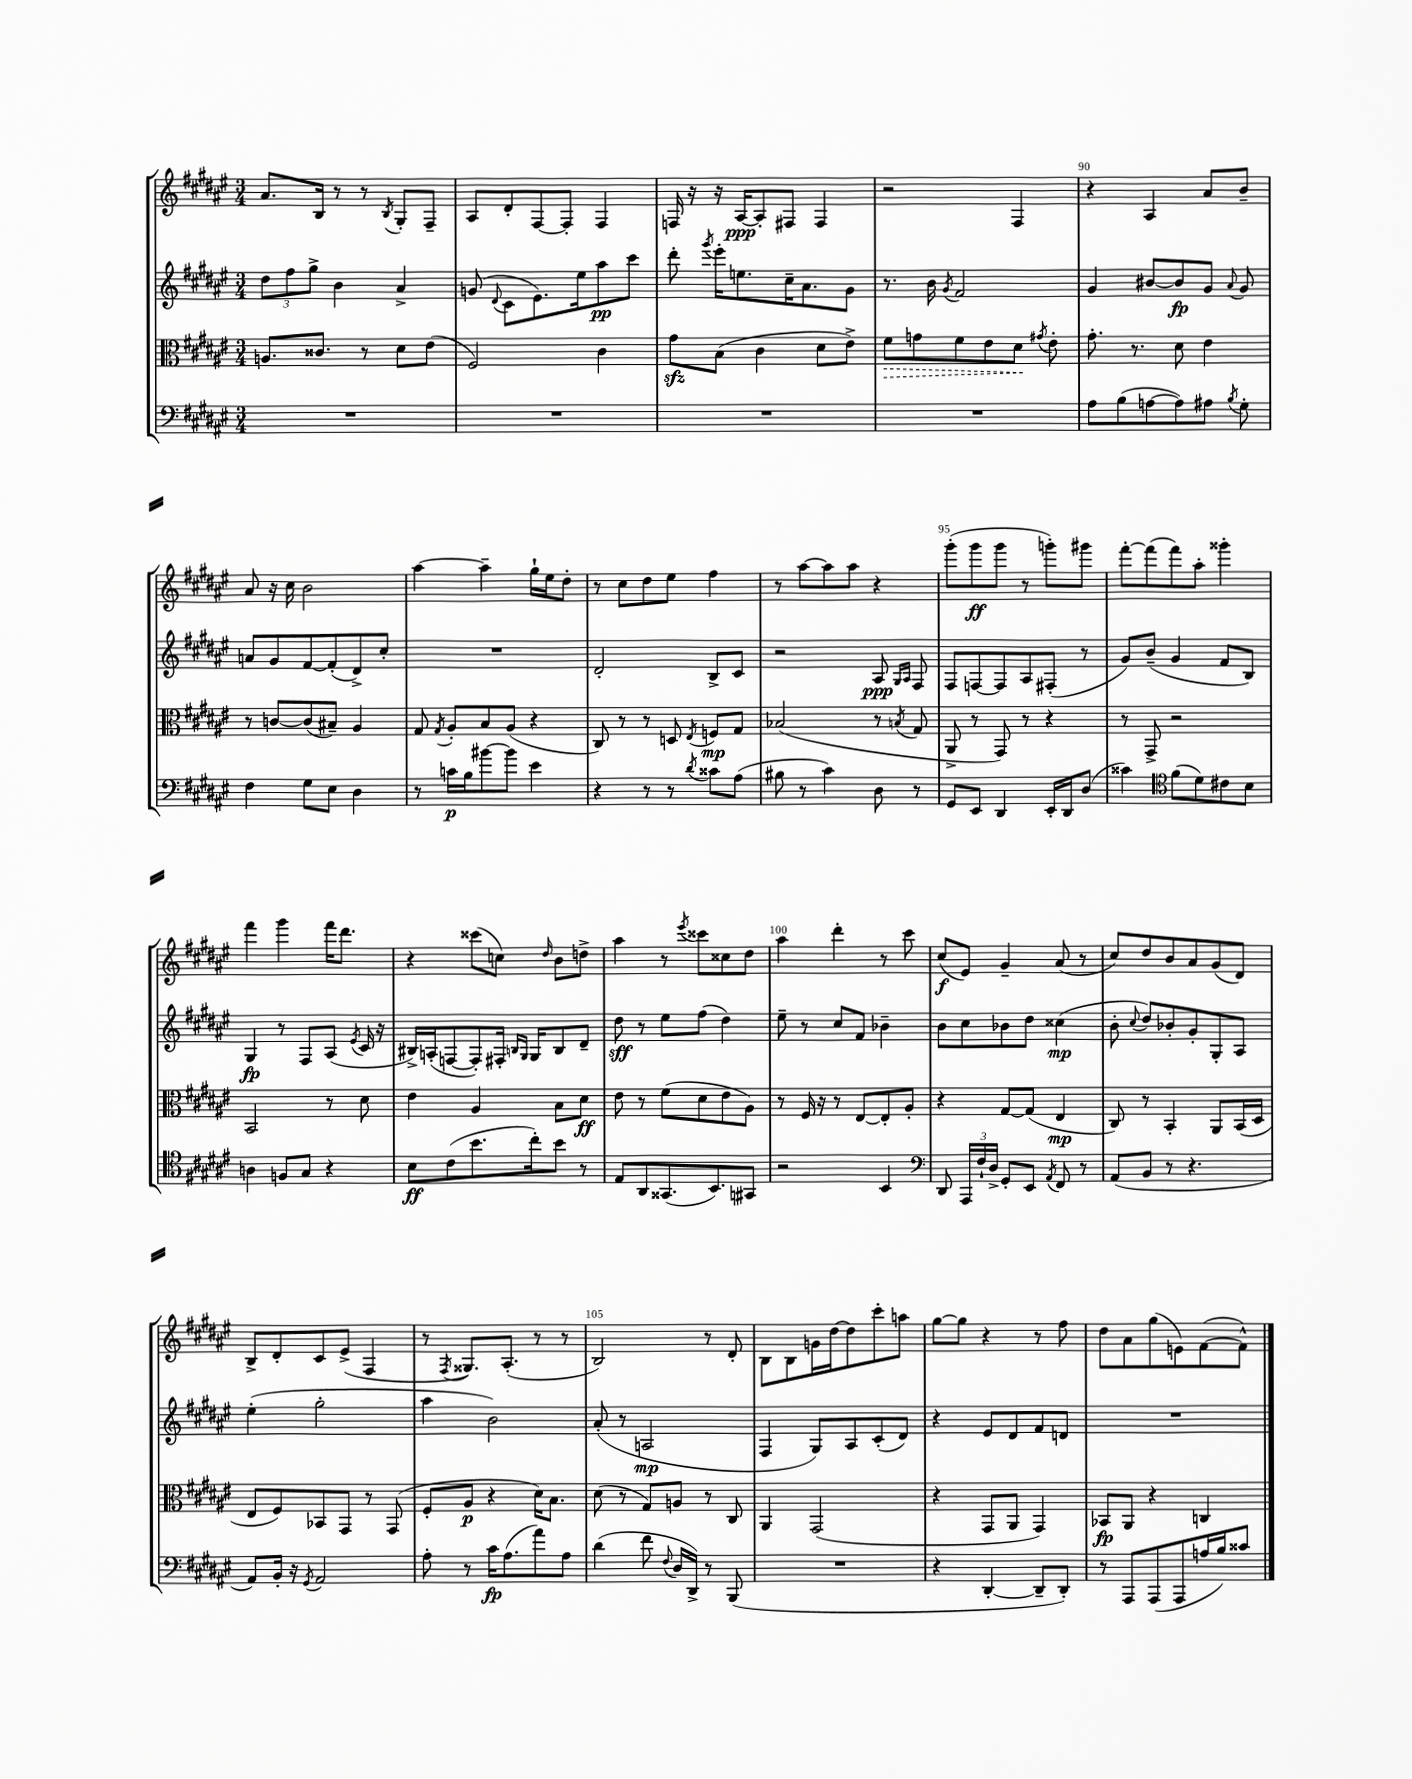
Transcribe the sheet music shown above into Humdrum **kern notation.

**kern	**dynam	**kern	**dynam	**kern	**dynam	**kern	**dynam
*part4	*part4	*part3	*part3	*part2	*part2	*part1	*part1
*staff4	*staff4	*staff3	*staff3	*staff2	*staff2	*staff1	*staff1
*clefF4	*	*clefC3	*	*clefG2	*	*clefG2	*
*k[f#c#g#d#a#e#]	*	*k[f#c#g#d#a#e#]	*	*k[f#c#g#d#a#e#]	*	*k[f#c#g#d#a#e#]	*
*M3/4	*	*M3/4	*	*M3/4	*	*M3/4	*
=86	=86	=86	=86	=86	=86	=86	=86
2.r	.	8.An/L	.	12dd#\L	.	8.a#/L	.
.	.	.	.	12ff#\	.	.	.
.	.	.	.	12gg#^\J	.	.	.
.	.	8.c##X/J	.	.	.	16B/Jk	.
.	.	.	.	4b\	.	8r	.
.	.	8r	.	.	.	8r	.
.	.	.	.	.	.	8qB/	.
.	.	8d#\L	.	4a#^/	.	8G#'/L	.
.	.	(8e#\J	.	.	.	8F#~/J	.
=87	=87	=87	=87	=87	=87	=87	=87
2.r	.	2F#/)	.	(8gn/	.	8A#/L	.
.	.	.	.	8qqd#/	.	.	.
.	.	.	.	8c#\L	.	8d#'/	.
.	.	.	.	8.e#\)	.	[8F#/	.
.	.	.	.	.	.	8F#'/J]	.
.	.	.	.	16ee#\k	.	.	.
.	.	4c#\	.	8aa#\	pp	4F#/	.
.	.	.	.	8ccc#\J	.	.	.
=88	=88	=88	=88	=88	=88	=88	=88
2.r	.	8g#zz\L	.	8ddd#'\	.	16Fn/	.
.	.	.	.	.	.	16r	.
.	.	.	.	8qggg#/	.	.	.
.	.	(8B\J	.	16eee#'\KL	.	16r	.
.	.	.	.	8.een\	.	[16A#/KL	ppp
.	.	4c#\	.	.	.	8A#'/]	.
.	.	.	.	16cc#~\K	.	8F#X/J	.
.	.	.	.	8.a#\	.	.	.
.	.	8d#\L	.	.	.	4F#/	.
.	.	8e#^\J)	.	8g#\J	.	.	.
=89	=89	=89	=89	=89	=89	=89	=89
!	!	!	!LO:HP:b	!	!	!	!
2.r	.	8f#\L	>	8.r	.	2r	.
.	.	8gn\	.	.	.	.	.
.	.	.	.	16b\	.	.	.
.	.	.	.	8qg#/	.	.	.
.	.	8f#\	.	2f#/	.	.	.
.	.	8e#\	.	.	.	.	.
.	.	8d#\J	.	.	.	4F#/	.
.	.	8qg#X/	.	.	.	.	.
.	.	8e#'\	]	.	.	.	.
=90	=90	=90	=90	=90	=90	=90	=90
8A#\L	.	8.g#'\	.	4g#/	.	4r	.
(8B\	.	.	.	.	.	.	.
.	.	8.r	.	.	.	.	.
[8An\	.	.	.	[8b#X/L	.	4A#/	.
8A\])	.	8d#\	.	8b#/]	fp	.	.
8A#X\J	.	4e#\	.	8g#/J	.	8a#/L	.
8qB/	.	.	.	8qqa#/	.	.	.
8G#'\	.	.	.	8g#/	.	8b~/J	.
!!LO:LB:g=z
=91	=91	=91	=91	=91	=91	=91	=91
4F#\	.	8r	.	8an/L	.	8a#/	.
.	.	[8cn/L	.	8g#/	.	16r	.
.	.	.	.	.	.	16cc#\	.
8G#\L	.	(8c/]	.	[8f#/	.	2b\	.
8E#\J	.	8B#X~/J)	.	(8f#'/]	.	.	.
4D#\	.	4A#/	.	8d#^/)	.	.	.
.	.	.	.	8cc#'/J	.	.	.
=92	=92	=92	=92	=92	=92	=92	=92
8r	.	8G#/	.	2.r	.	[4aa#\	.
.	.	8qG#/	.	.	.	.	.
16cn\LL	p	8A#'/L	.	.	.	.	.
16B\J	.	.	.	.	.	.	.
[8b#X\	.	8B/	.	.	.	4aa#~\]	.
8b#\J]	.	(8A#/J	.	.	.	.	.
4e#\	.	4r	.	.	.	16gg#`\LL	.
.	.	.	.	.	.	16ee#\J	.
.	.	.	.	.	.	8dd#'\J	.
=93	=93	=93	=93	=93	=93	=93	=93
4r	.	8C#/)	.	2d#'/	.	8r	.
.	.	8r	.	.	.	8cc#\L	.
8r	.	8r	.	.	.	8dd#\	.
8r	.	8Dn/	.	.	.	8ee#\J	.
8qd#/	.	8qE#/	.	.	.	.	.
8c##X\L	.	8Fn/L	mp	8B^/L	.	4ff#\	.
(8A#\J	.	8G#/J	.	8c#/J	.	.	.
=94	=94	=94	=94	=94	=94	=94	=94
8B#X\	.	(2B-X/	.	2r	.	8r	.
8r	.	.	.	.	.	[8aa#\L	.
4c#\)	.	.	.	.	.	8aa#\]	.
.	.	.	.	.	.	8aa#\J	.
8D#\	.	8r	.	8A#/	ppp	4r	.
.	.	.	.	16qqG#/LL	.	.	.
.	.	8qBn/	.	16qqA#/JJ	.	.	.
8r	.	8G#/	.	8F#/	.	.	.
=95	=95	=95	=95	=95	=95	=95	=95
8GG#/L	.	8AA#^/	.	8F#/L	.	(8ggg#'\L	.
8EE#/J	.	8r	.	[8Fn/	.	8ggg#\	ff
4DD#/	.	8GG#/)	.	8F/]	.	8ggg#\J	.
.	.	8r	.	8A#/	.	8r	.
16EE#'/LL	.	4r	.	(8F#X'/J	.	8gggn'\L)	.
16DD#/J	.	.	.	.	.	.	.
(8D#/J	.	.	.	8r	.	8ggg#X\J	.
=96	=96	=96	=96	=96	=96	=96	=96
4c##X\)	.	8r	.	8g#/L)	.	[8fff#'\L	.
.	.	8GG#^/	.	(8b~/J	.	(8fff#\]	.
*clefC4	*	*	*	*	*	*	*
(8f#\L	.	2r	.	4g#/	.	8fff#\)	.
8d#\)	.	.	.	.	.	8aa#'\J	.
8c#X\	.	.	.	8f#/L	.	4ggg##X'\	.
8B\J	.	.	.	8B/J)	.	.	.
!!LO:LB:g=z
=97	=97	=97	=97	=97	=97	=97	=97
4An\	.	2BB/	.	4G#/	fp	4fff#\	.
8Fn/L	.	.	.	8r	.	4ggg#\	.
8G#/J	.	.	.	8F#/L	.	.	.
4r	.	8r	.	(8A#/J	.	16fff#\KL	.
.	.	.	.	.	.	8.ddd#\J	.
.	.	.	.	8qe#/	.	.	.
.	.	8d#\	.	16c#/	.	.	.
.	.	.	.	16r	.	.	.
=98	=98	=98	=98	=98	=98	=98	=98
8B\L	ff	4e#\	.	16B#X^/LL)	.	4r	.
.	.	.	.	(16An'/J	.	.	.
(8c#\	.	.	.	[8Fn/	.	.	.
8.b\	.	4A#/	.	8F'/])	.	(8ccc##X\L	.
.	.	.	.	16F#X'/Jk	.	8ccn\J)	.
.	.	.	.	16qqBn/LL	.	.	.
.	.	.	.	16qqG#/JJ	.	.	.
16cc#'\k)	.	.	.	16G#/KL	.	.	.
.	.	.	.	.	.	16qqdd#/	.
8b\J	.	8B\L	.	8B/	.	8b\L	.
8r	.	8d#\J	ff	8d#~/J	.	8ddn^\J	.
=99	=99	=99	=99	=99	=99	=99	=99
8E#/L	.	8e#\	.	8dd#\	sff	4aa#\	.
8AA#/	.	8r	.	8r	.	.	.
(8.GG##X/	.	(8f#\L	.	8ee#\L	.	8r	.
.	.	.	.	.	.	8qeee#/	.
.	.	8d#\	.	(8ff#\J	.	8ccc##X\L	.
8.BB/)	.	.	.	.	.	.	.
.	.	8e#\	.	4dd#\)	.	8cc##X\	.
8GG#X/J	.	8A#\J)	.	.	.	8dd#\J	.
=100	=100	=100	=100	=100	=100	=100	=100
2r	.	8r	.	8ee#~\	.	4aa#\	.
.	.	16F#/	.	8r	.	.	.
.	.	16r	.	.	.	.	.
.	.	8r	.	8cc#/L	.	4ddd#'\	.
.	.	[8E#/L	.	8f#/J	.	.	.
4BB/	.	8E#'/]	.	4b-X~\	.	8r	.
.	.	8A#'/J	.	.	.	8ccc#\	.
=101	=101	=101	=101	=101	=101	=101	=101
*clefF4	*	*	*	*	*	*	*
8DD#/	.	4r	.	8b\L	.	(8cc#/L	f
24AAA#/LL	.	.	.	8cc#\	.	8e#/J)	.
24F#`/	.	.	.	.	.	.	.
24D#^/JJ	.	.	.	.	.	.	.
8GG#'/L	.	[8G#/L	.	8b-X\	.	4g#~/	.
8EE#/J	.	(8G#/J]	.	8dd#\J	.	.	.
8qAA#/	.	.	.	.	.	.	.
8FF#/	.	4E#/	mp	(4cc##X\	mp	(8a#/	.
8r	.	.	.	.	.	8r	.
=102	=102	=102	=102	=102	=102	=102	=102
(8AA#/L	.	8C#/)	.	8b'\	.	8cc#/L)	.
.	.	.	.	8qqcc#/	.	.	.
8BB/J	.	8r	.	8dd#/L)	.	8dd#/	.
8r	.	4BB'/	.	8b-X'/	.	8b/	.
4.r	.	.	.	8g#'/	.	8a#/	.
.	.	8AA#/L	.	8G#'/	.	(8g#/	.
.	.	(16BB/L	.	8A#/J	.	8d#/J)	.
.	.	16D#/JJ	.	.	.	.	.
!!LO:LB:g=z
=103	=103	=103	=103	=103	=103	=103	=103
8AA#/L)	.	8E#/L	.	(4ee#'\	.	8B^/L	.
16BB'/Jk	.	8F#/)	.	.	.	8d#'/	.
16r	.	.	.	.	.	.	.
8qGG#/	.	.	.	.	.	.	.
2AA#/	.	8BB-X/	.	2gg#'\	.	8c#/	.
.	.	8GG#/J	.	.	.	(8e#^/J	.
.	.	8r	.	.	.	4F#/	.
.	.	(8GG#/	.	.	.	.	.
=104	=104	=104	=104	=104	=104	=104	=104
8A#'\	.	8F#'/L	.	4aa#\	.	8r	.
.	.	.	.	.	.	8qF#/	.
8r	.	8A#/J	p	.	.	8.G##X/L)	.
16c#\KL	fp	4r	.	2b\)	.	.	.
(8.A#\	.	.	.	.	.	(8.A#'/J	.
8a#\)	.	16d#\KL)	.	.	.	8r	.
.	.	8.B\J	.	.	.	.	.
8A#\J	.	.	.	.	.	8r	.
=105	=105	=105	=105	=105	=105	=105	=105
(4d#\	.	(8d#\	.	(8a#'/	.	2B/)	.
.	.	8r	.	8r	.	.	.
8f#\	.	8G#/L)	.	2An/	mp	.	.
8qqF#/	.	.	.	.	.	.	.
16D#/LL	.	8An/J	.	.	.	.	.
16DD#^/JJ)	.	.	.	.	.	.	.
8r	.	8r	.	.	.	8r	.
(8BBB/	.	8C#/	.	.	.	8d#'/	.
=106	=106	=106	=106	=106	=106	=106	=106
2.r	.	4AA#/	.	4F#/	.	8B\L	.
.	.	.	.	.	.	8B\	.
.	.	(2GG#/	.	8G#/L)	.	16gn\L	.
.	.	.	.	.	.	[16dd#\J	.
.	.	.	.	8A#/	.	8dd#\]	.
.	.	.	.	(8c#'/	.	8ccc#'\	.
.	.	.	.	8d#/J)	.	8aan\J	.
=107	=107	=107	=107	=107	=107	=107	=107
4r	.	4r	.	4r	.	[8gg#\L	.
.	.	.	.	.	.	8gg#\J]	.
[4DD#'/	.	8GG#/L	.	8e#/L	.	4r	.
.	.	8AA#/J	.	8d#/	.	.	.
8DD#~/L]	.	4GG#/)	.	8f#/	.	8r	.
8DD#'/J)	.	.	.	8dn/J	.	8ff#\	.
=108	=108	=108	=108	=108	=108	=108	=108
8r	.	8BB-X/L	fp	2.r	.	8dd#\L	.
8AAA#/L	.	8AA#/J	.	.	.	8a#\	.
(8AAA#/	.	4r	.	.	.	(8gg#\	.
8AAA#/	.	.	.	.	.	8en\)	.
16An/L	.	4Cn/	.	.	.	([8f#\	.
16B/J)	.	.	.	.	.	.	.
8c##X/J	.	.	.	.	.	8f#^^\J])	.
==	==	==	==	==	==	==	==
*-	*-	*-	*-	*-	*-	*-	*-
